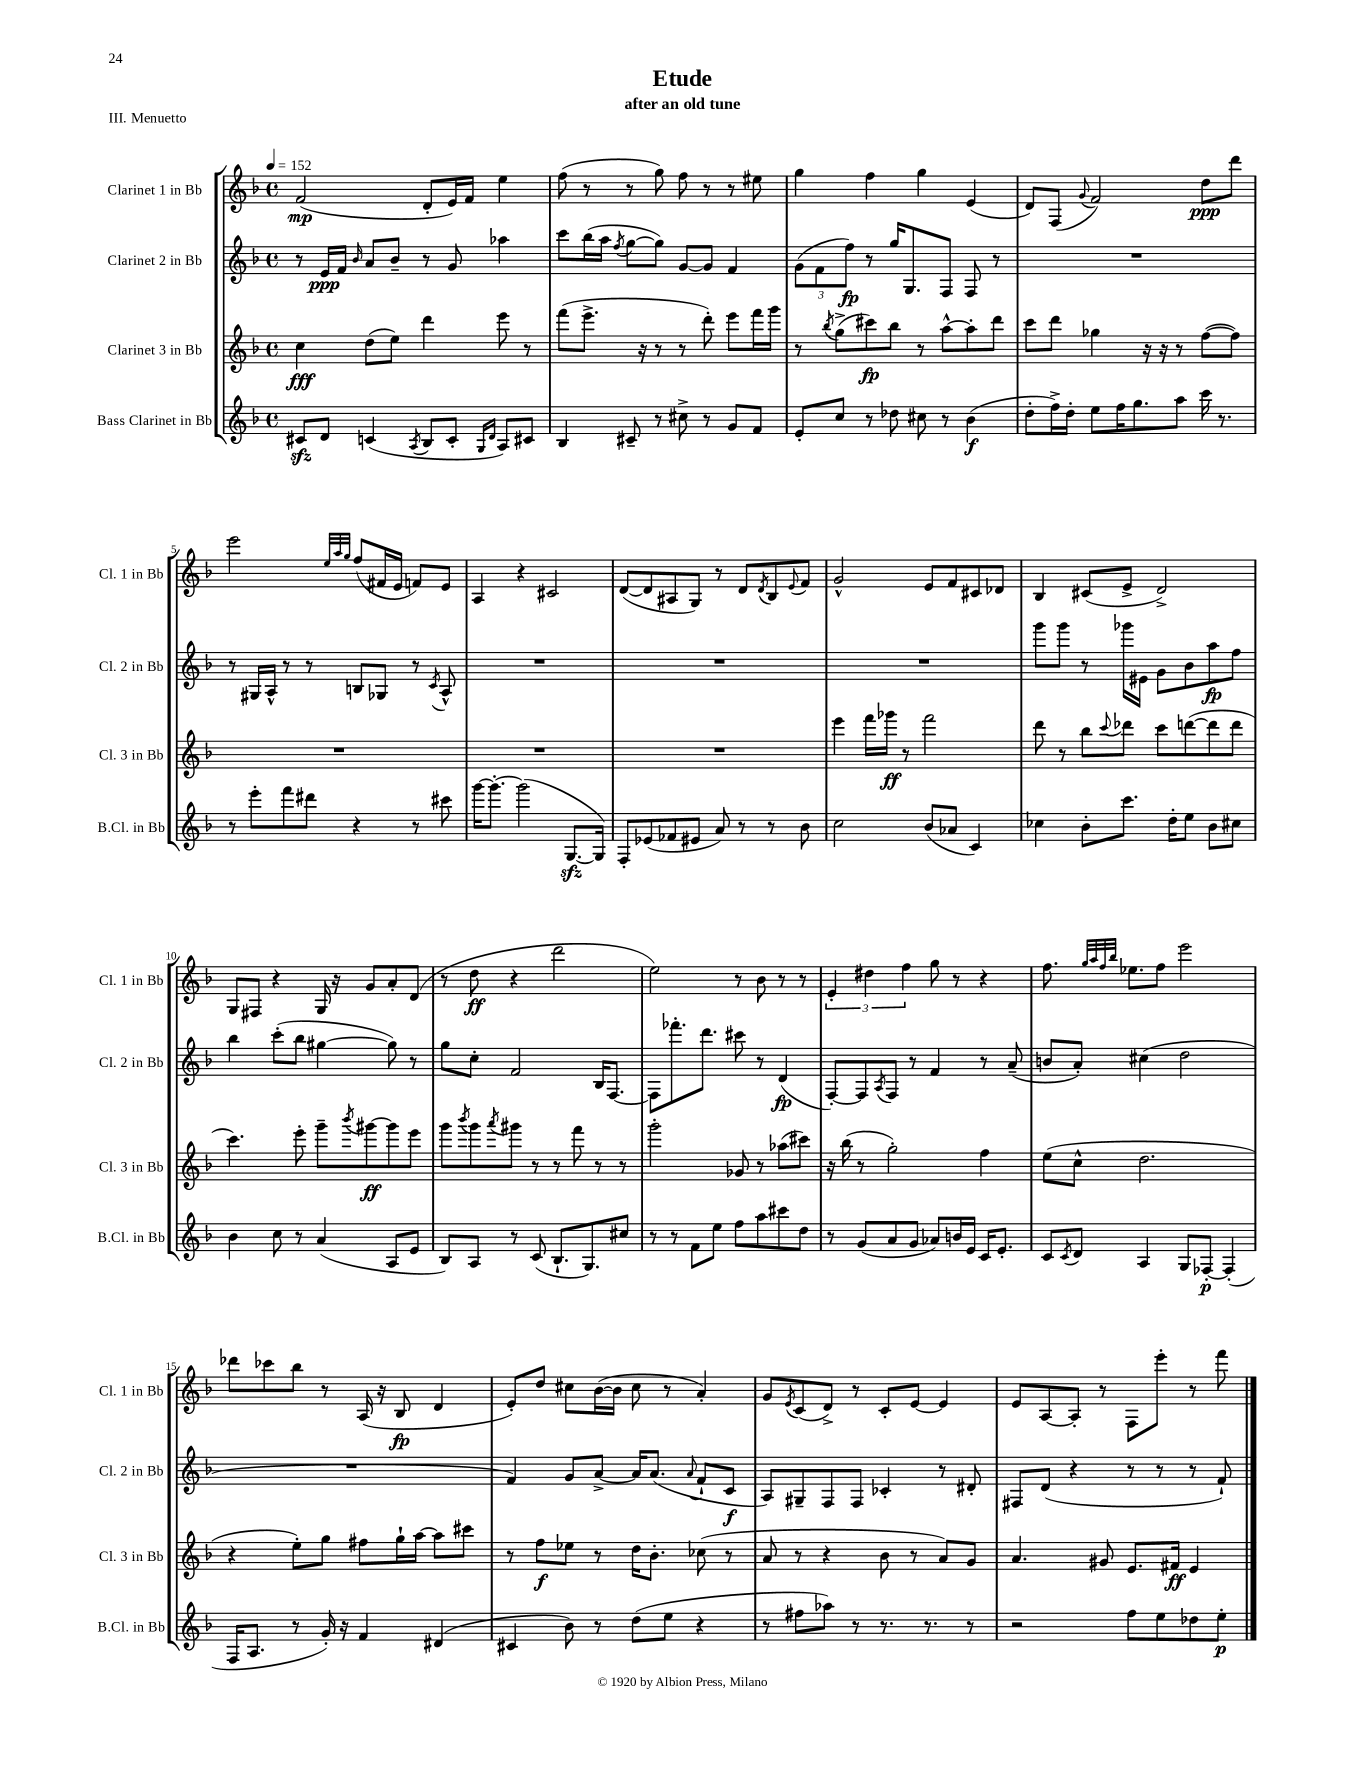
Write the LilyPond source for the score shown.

\header { title = "Etude" subtitle = "after an old tune" piece = "III. Menuetto" }
<<
\new StaffGroup <<
\new Staff = "s0" \with { instrumentName = "Clarinet 1 in Bb" shortInstrumentName = "Cl. 1 in Bb" } {
    \clef treble \key f \major \defaultTimeSignature \time 4/4 \tempo 4 = 152
    f'2\mp( d'8-. e'16) f'16 e''4 |
    f''8( r8 r8 g''8) f''8 r8 r8 eis''8 |
    g''4 f''4 g''4 e'4( |
    d'8) f8( \appoggiatura { g'8 } f'2) d''8\ppp d'''8 |
    e'''2 \grace { e''32 a''32 g''32 } f''8( fis'16 e'16 f'8) e'8 |
    a4 r4 cis'2 |
    d'8~( d'8 ais8 g8) r8 d'8 \acciaccatura { d'8 } bes8 \appoggiatura { e'8 } f'8 |
    g'2-^ e'8 f'8 cis'8 des'8 |
    bes4 cis'8( e'8-> d'2->) |
    g8 fis8 r4 g16 r16 g'8 a'8-. d'8( |
    r8 d''8\ff r4 d'''2 |
    e''2) r8 bes'8 r8 r8 |
    \tuplet 3/2 { e'4-. dis''4 f''4 } g''8 r8 r4 |
    f''8. \grace { g''32 a''32 f''32 bes''32 } ees''8. f''8 e'''2 |
    des'''8 ces'''8 bes''8 r8 a16( r16 bes8\fp d'4 |
    e'8-.) d''8 cis''8 bes'16~( bes'16 cis''8 r8 a'4-.) |
    g'8 \acciaccatura { e'8 } c'8( d'8->) r8 c'8-. e'8~ e'4 |
    e'8 a8~ a8-. r8 f8 e'''8-. r8 f'''8 \bar "|." |
}
\new Staff = "s1" \with { instrumentName = "Clarinet 2 in Bb" shortInstrumentName = "Cl. 2 in Bb" } {
    \clef treble \key f \major \defaultTimeSignature \time 4/4
    r8 e'16\ppp f'16 \grace { bes'16 } a'8 bes'8-- r8 g'8 aes''4 |
    c'''8 bes''16( a''16 \acciaccatura { f''8 } g''8~ g''8) g'8~ g'8 f'4 |
    \tuplet 3/2 { g'8( f'8 f''8\fp) } r8 g''16 g8. f8 f8 r8 |
    R1 |
    r8 gis16 a16-^ r8 r8 b8 ges8 r8 \acciaccatura { c'8 } a8-^ |
    R1 |
    R1 |
    R1 |
    g'''8 g'''8 r8 ges'''16 eis'16 g'8 bes'8 a''8\fp f''8 |
    bes''4 c'''8-.( bes''8 gis''4~ gis''8) r8 |
    g''8 c''8-. f'2 bes16 f8.~ |
    f8 fes'''8.-. d'''8. cis'''8 r8 d'4\fp( |
    f8~-.) f8 \acciaccatura { a8 } f8 r8 f'4 r8 a'8--( |
    b'8 a'8-.) cis''4( d''2 |
    R1 |
    f'4) g'8 a'8~-> a'16 a'8.( \appoggiatura { a'8 } f'8-! c'8\f |
    a8) gis8-- f8 f8 ces'4-. r8 dis'8-. |
    fis8 d'8( r4 r8 r8 r8 f'8-!) \bar "|." |
}
\new Staff = "s2" \with { instrumentName = "Clarinet 3 in Bb" shortInstrumentName = "Cl. 3 in Bb" } {
    \clef treble \key f \major \defaultTimeSignature \time 4/4
    c''4\fff d''8( e''8) d'''4 e'''8 r8 |
    f'''8( e'''8.-> r16 r8 r8 d'''8-.) e'''8 f'''16 g'''16 |
    r8 \acciaccatura { bes''8 } g''8->( cis'''8\fp) bes''8 r8 a''8~-^ a''8-. d'''8 |
    c'''8 d'''8 ges''4 r16 r16 r8 f''8~( f''8) |
    R1 |
    R1 |
    R1 |
    e'''4 f'''16 ges'''16\ff r8 f'''2 |
    d'''8 r8 bes''8 \appoggiatura { c'''8 } des'''8 c'''8 d'''8~( d'''8 d'''8 |
    c'''4.) e'''8-. g'''8-- \acciaccatura { bes'''8 } gis'''8~\ff gis'''8 e'''8 |
    g'''8 \acciaccatura { bes'''8 } g'''8 \acciaccatura { a'''8 } gis'''8 r8 r8 f'''8 r8 r8 |
    g'''2-. ges'8 r8 aes''8( cis'''8) |
    r16 bes''16( r8 g''2-.) f''4 |
    e''8( c''8-^ d''2. |
    r4 e''8-.) g''8 fis''8 g''16-! a''16~ a''8 cis'''8 |
    r8 f''8\f ees''8 r8 d''16 bes'8.-. ces''8( r8 |
    a'8 r8 r4 bes'8 r8 a'8) g'8 |
    a'4. gis'8 e'8. fis'16\ff e'4 \bar "|." |
}
\new Staff = "s3" \with { instrumentName = "Bass Clarinet in Bb" shortInstrumentName = "B.Cl. in Bb" } {
    \clef treble \key f \major \defaultTimeSignature \time 4/4
    cis'8\sfz d'8 c'4( \acciaccatura { a8 } bes8 c'8-. \grace { g16 d'16 } a8) cis'8 |
    bes4 cis'8-- r8 cis''8-> r8 g'8 f'8 |
    e'8-. c''8 r8 des''8 cis''8 r8 bes'4\f( |
    d''8-. f''16->) d''16-. e''8 f''16 g''8. a''8 c'''16 r8. |
    r8 e'''8-. f'''8 dis'''8 r4 r8 cis'''8 |
    g'''16~ g'''8.~-. g'''2( g8.~\sfz g16) |
    f8-. ees'8( fes'8 eis'8 a'8) r8 r8 bes'8 |
    c''2 bes'8( aes'8 c'4) |
    ces''4 bes'8-. c'''8. d''16-. e''8 bes'8 cis''8 |
    bes'4 c''8 r8 a'4( a8 e'8 |
    bes8) a8 r8 c'8( bes8.-! g8.) cis''8 |
    r8 r8 f'8 e''8 f''8 a''8 cis'''8 d''8 |
    r8 g'8( a'8 g'8 aes'8) b'16 e'16 c'16 e'8.-. |
    c'8 \acciaccatura { c'8 } d'8 a4 g8 fes8~-.\p fes4-.( |
    f16 a8. r8 g'16-.) r16 f'4 dis'4( |
    cis'4 bes'8) r8 d''8( e''8 r4 |
    r8 fis''8 aes''8) r8 r8. r8. r8 |
    r2 f''8 e''8 des''8 e''8-.\p \bar "|." |
}
>>
>>
